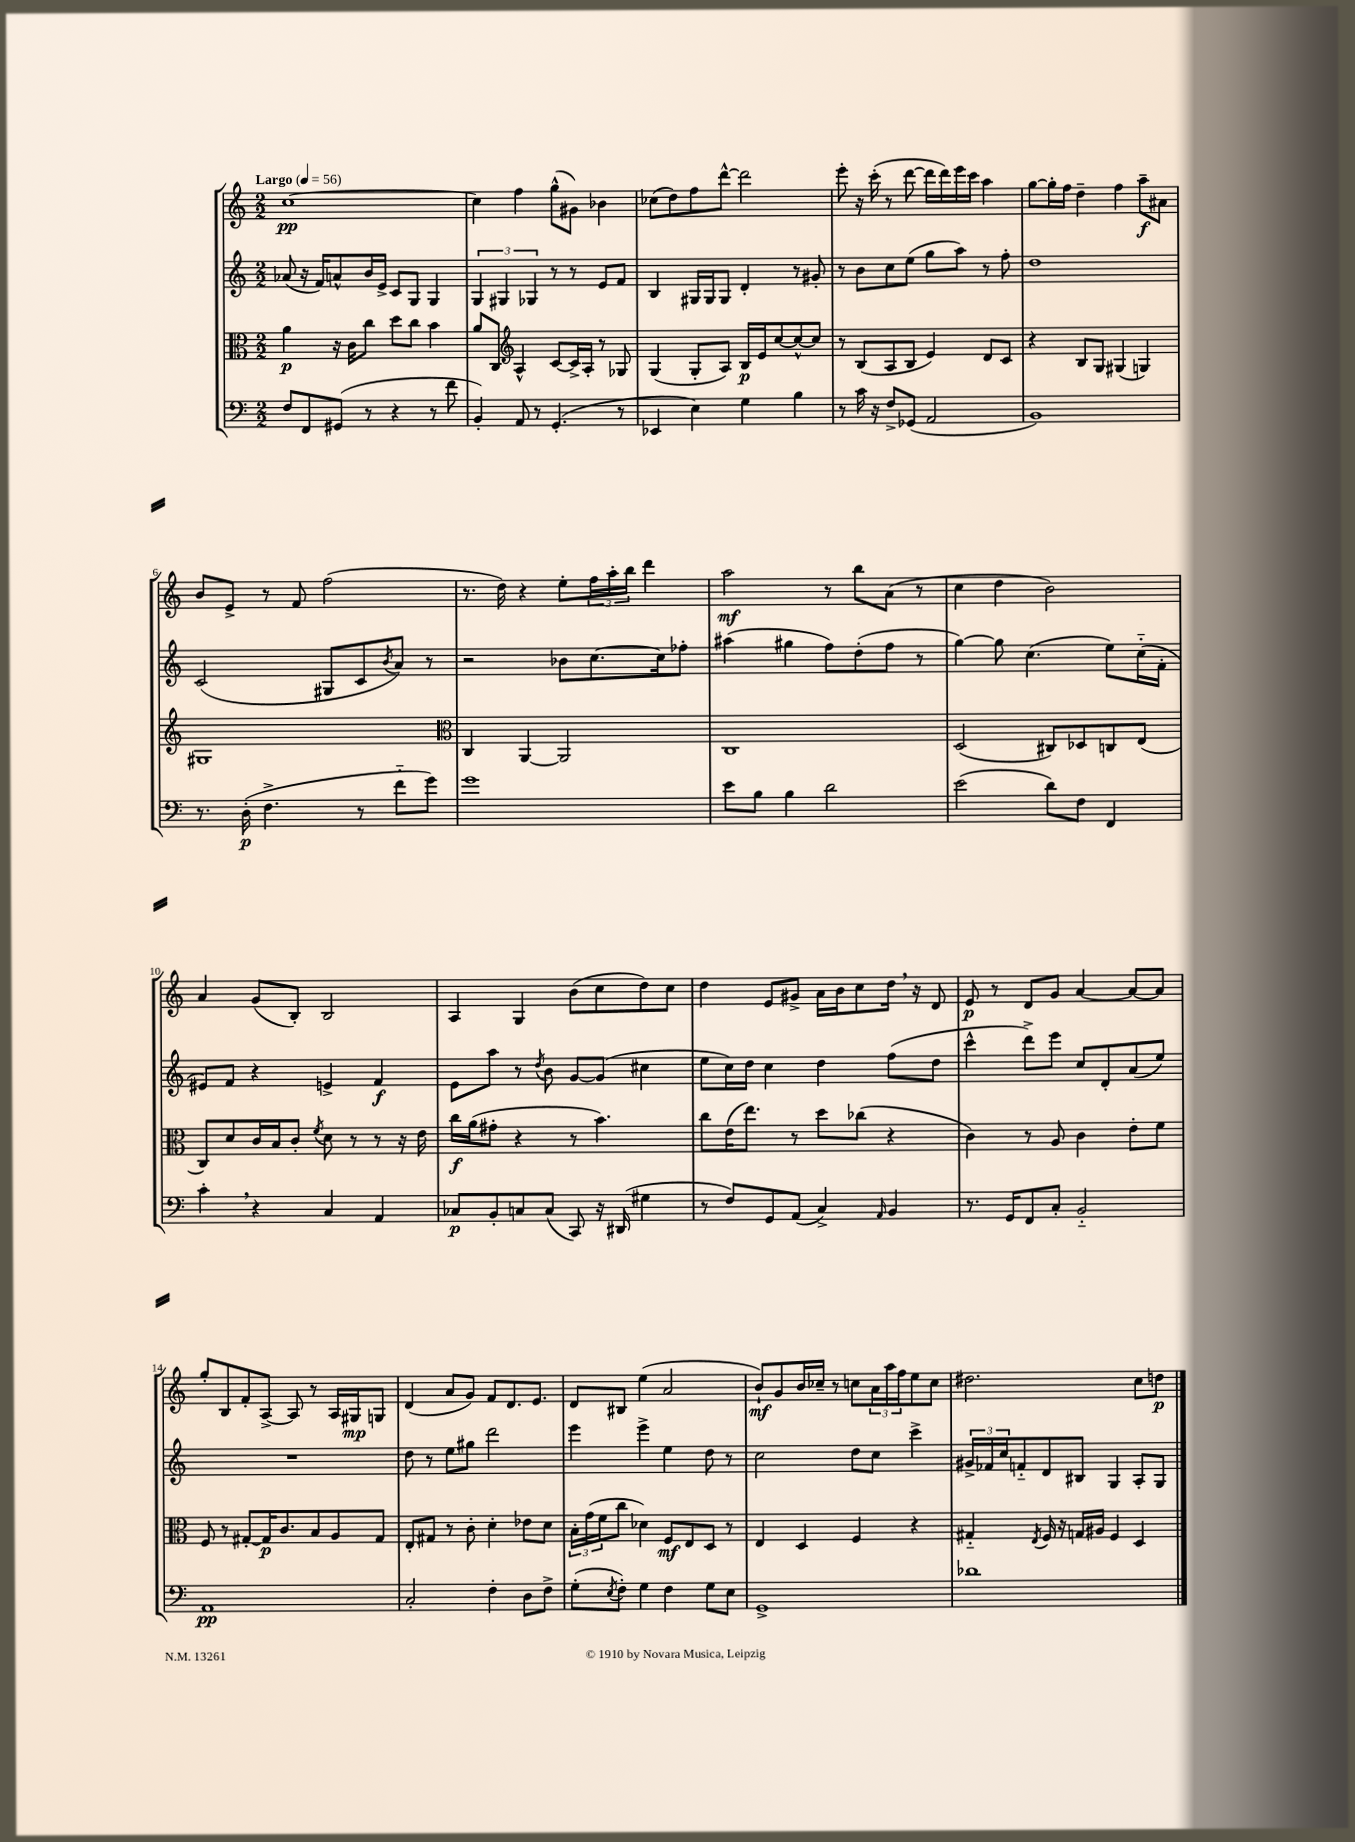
<<
\new StaffGroup <<
\new Staff = "s0" {
    \clef treble \key c \major \numericTimeSignature \time 2/2 \tempo "Largo" 4 = 56
    c''1~\pp |
    c''4 f''4 g''8-^( gis'8) bes'4 |
    ces''8( d''8) f''8 d'''8~-^ d'''2 |
    e'''8-. r16 c'''16-.( r8 d'''8~ d'''16 d'''16) e'''16 c'''16 a''4 |
    g''8~ g''16-. f''16 d''4-- f''4 a''8--\f ais'8 |
    b'8 e'8-> r8 f'8 f''2( |
    r8. d''16) r4 e''8-. \tuplet 3/2 { f''16 a''16-. b''16 } d'''4 |
    a''2\mf r8 b''8 a'8( r8 |
    c''4 d''4 b'2) |
    a'4 g'8( b8-.) b2 |
    a4 g4 b'8( c''8 d''8) c''8 |
    d''4 e'8 gis'8-> a'16 b'16 c''8 d''16 \breathe r16 d'8 |
    e'8\p r8 d'8 g'8 a'4~ a'8~ a'8 |
    g''8-. b8 f'8-. a8~-> a8 r8 a16 gis16\mp g8 |
    d'4( a'8 g'8) f'8 d'8. e'8. |
    d'8 bis8 e''4( a'2 |
    b'8-!\mf) g'8 b'16 ces''16-- r8 c''8 \tuplet 3/2 { a'16 a''16 f''16 } e''8 c''8 |
    dis''2. c''8 d''8\p \bar "|." |
}
\new Staff = "s1" {
    \clef treble \key c \major \numericTimeSignature \time 2/2
    aes'8( r16 f'16) a'8-^ b'16 e'16-> c'8 g8 g4 |
    \tuplet 3/2 { g4 gis4 ges4 } r8 r8 e'8 f'8 |
    b4 gis16 gis16 gis8 d'4-. r8 gis'8-. |
    r8 b'8 c''8 e''8( g''8 a''8) r8 f''8-. |
    d''1 |
    c'2( gis8 c'8 \acciaccatura { b'8 } a'8) r8 |
    r2 bes'8 c''8.~ c''16 fes''8-. |
    ais''4( gis''4 f''8) d''8-.( f''8 r8 |
    g''4~) g''8 c''4.( e''8) c''16-_( f'16-. |
    eis'8) f'8 r4 e'4-> f'4\f |
    e'8 a''8 r8 \acciaccatura { d''8 } b'8 g'8~ g'8( cis''4 |
    e''8 c''16) d''16 c''4 d''4 f''8( d''8 |
    c'''4-^ d'''8->) e'''8 c''8 d'8-. a'8( e''8) |
    R1 |
    d''8 r8 e''8 gis''8 d'''2 |
    e'''4 e'''4-> e''4 d''8 r8 |
    c''2 d''8 c''8 c'''4-> |
    \tuplet 3/2 { gis'16-> fes'16 c''16 } f'8-_ d'8 bis8 g4 a8-. g8 \bar "|." |
}
\new Staff = "s2" {
    \clef alto \key c \major \numericTimeSignature \time 2/2
    a'4\p r16 c'16 c''8 d''8 c''8 b'4 |
    a'8 c8 \clef treble a4-^ c'8~ c'16-> a16-. r8 ges8 |
    g4( g8-. a8) b16\p e'16 c''8~ c''8~-^ c''8 |
    r8 b8( a8 b8 e'4) d'8 c'8 |
    r4 b8 g8 gis4( g4) |
    gis1 |
    \clef alto c4 a,4~ a,2 |
    c1 |
    d2( cis8) des8 c8 e8( |
    c8) d'8 c'16 b16 c'8-. \acciaccatura { f'8 } d'8 r8 r8 r16 e'16 |
    c''16\f a'16( gis'8-. r4 r8 b'4.) |
    c''8 e'16( e''8.) r8 d''8 ces''8( r4 |
    c'4) r8 a8 c'4 e'8-. f'8 |
    f8 r8 gis8~-. gis16\p c'8. b8 a8 gis8 |
    e8-. gis8 r8 c'8-. d'4-. ees'8 d'8 |
    \tuplet 3/2 { b16-. g'16( f'16 } c''8 des'4) f8\mf e8 d8 r8 |
    e4 d4 f4 r4 |
    gis4-_ \acciaccatura { e8 } f16 r16 g16 ais16 f4 d4 \bar "|." |
}
\new Staff = "s3" {
    \clef bass \key c \major \numericTimeSignature \time 2/2
    f8 f,8 gis,8( r8 r4 r8 f'8 |
    b,4-.) a,8 r8 g,4.-.( r8 |
    ees,4 e4) g4 b4 |
    r8 c'16 r16 f8-> ges,8( a,2 |
    b,1) |
    r8. d16-.\p( f4.-> r8 f'8-_ g'8) |
    g'1 |
    e'8 b8 b4 d'2 |
    e'2( d'8) f8 f,4 |
    c'4-. \breathe r4 c4 a,4 |
    ces8\p b,8-. c8 c8( c,8) r16 dis,16( gis4 |
    r8 f8) g,8 a,8( c4->) \grace { a,16 } b,4 |
    r8. g,16 f,8 c8-. b,2-_ |
    a,1\pp |
    c2-. f4-. d8 f8-> |
    g8-.( \acciaccatura { e8 } f8-.) g4 f4 g8 e8 |
    g,1-> |
    des'1 \bar "|." |
}
>>
>>
